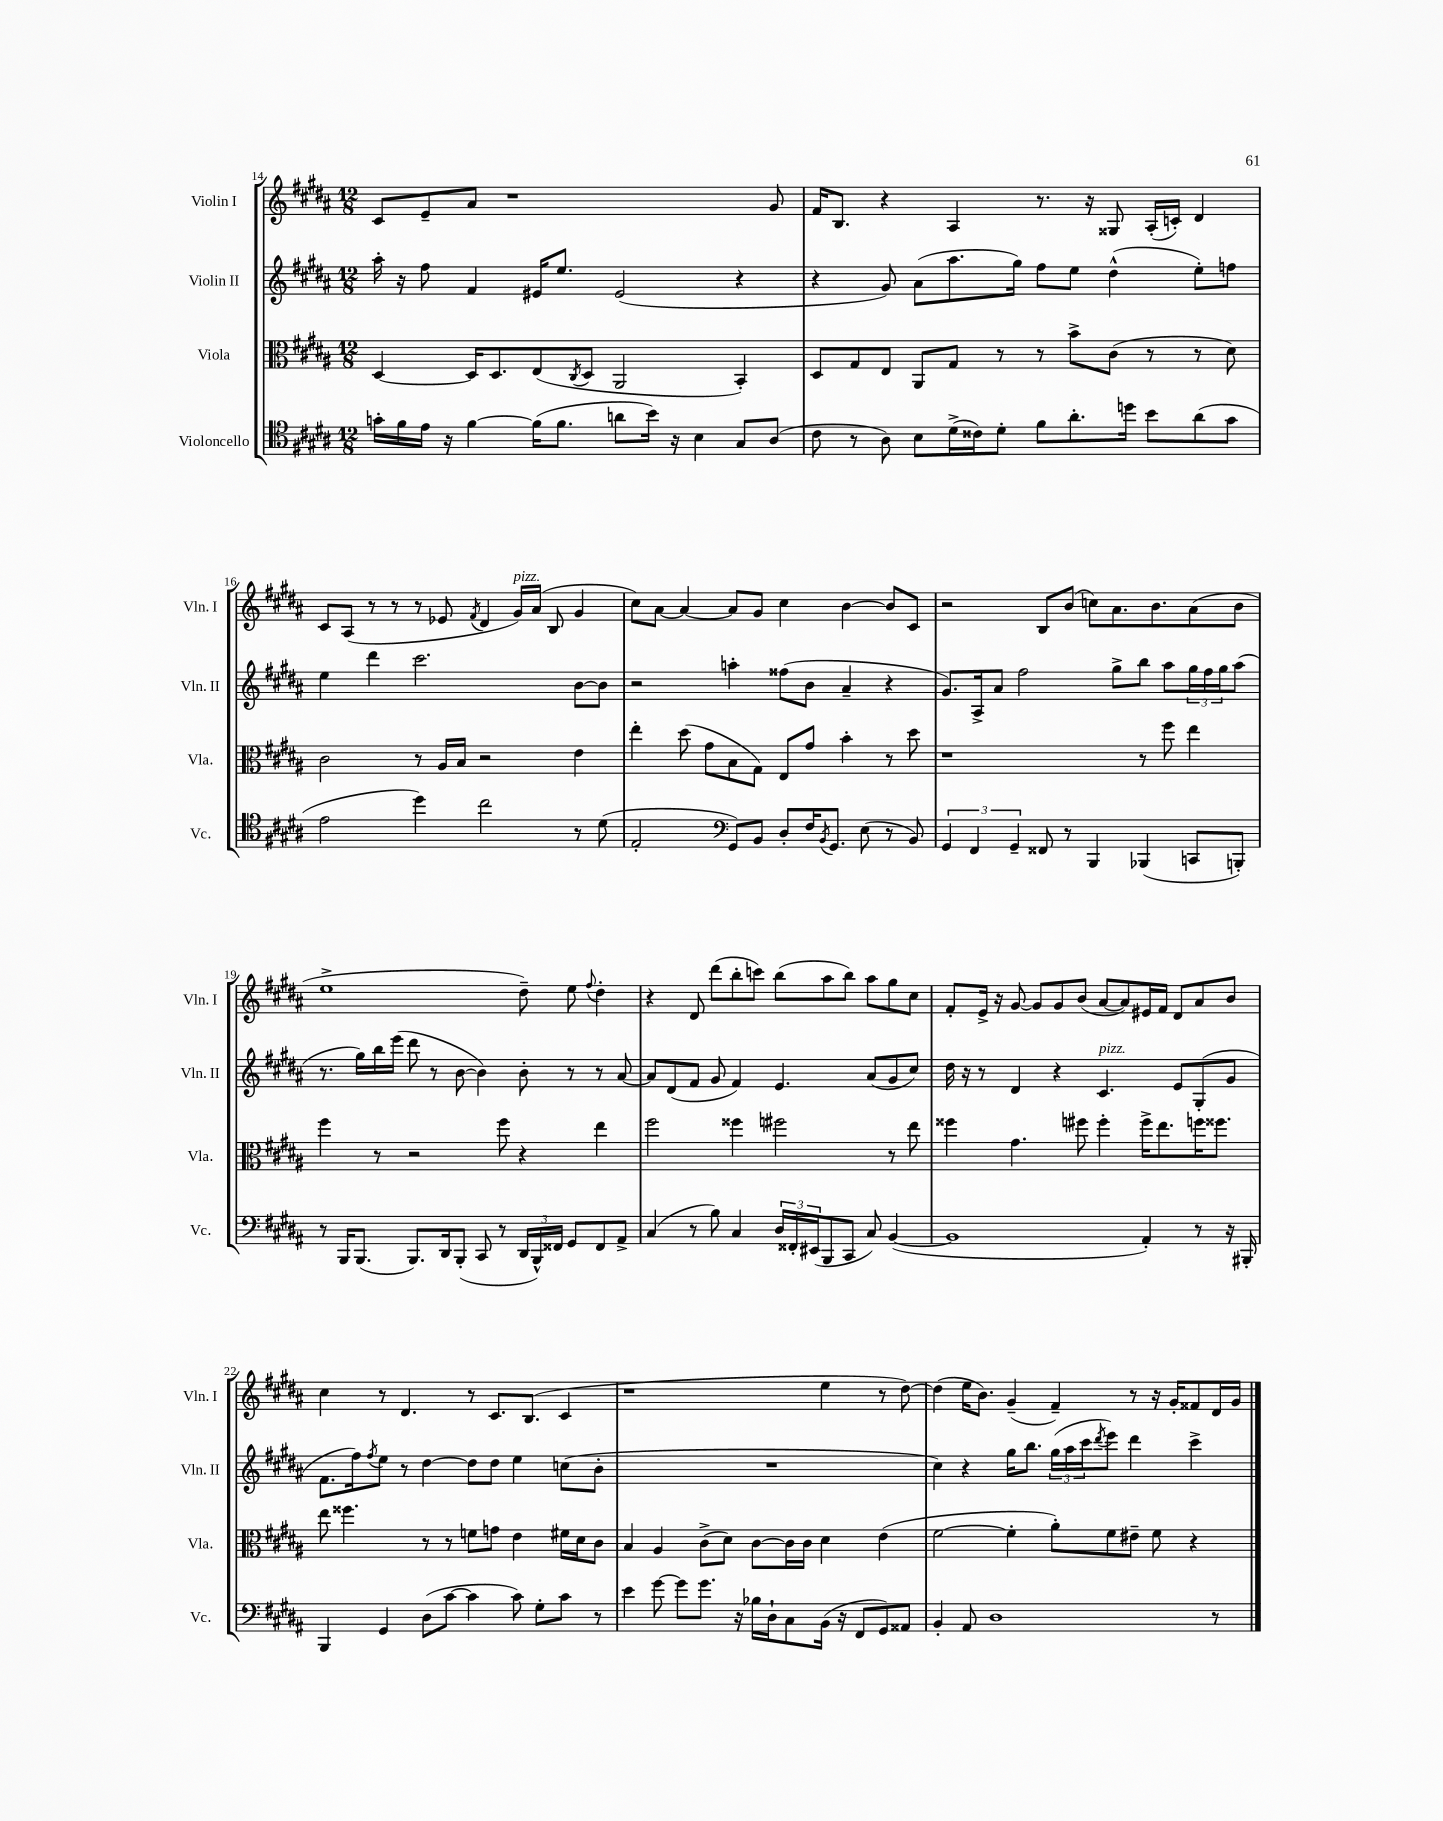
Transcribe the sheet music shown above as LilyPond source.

<<
\new StaffGroup <<
\new Staff = "s0" \with { instrumentName = "Violin I" shortInstrumentName = "Vln. I" } {
    \clef treble \key b \major \numericTimeSignature \time 12/8
    cis'8 e'8-- ais'8 r1 gis'8 |
    fis'16 b8. r4 ais4 r8. r16 gisis8 ais16-.( c'16-.) dis'4 |
    cis'8 ais8( r8 r8 r8 ees'8 \acciaccatura { fis'8 } dis'4 gis'16^\markup { \italic "pizz." }) ais'16( b8 gis'4 |
    cis''8) ais'8~ ais'4~ ais'8 gis'8 cis''4 b'4~ b'8 cis'8 |
    r2 b8 b'8( c''8) ais'8. b'8. ais'8( b'8 |
    e''1-> dis''8--) e''8 \appoggiatura { fis''8 } dis''4-. |
    r4 dis'8 dis'''8( b''8-. c'''8) b''8( ais''8 b''8) ais''8 gis''8 cis''8 |
    fis'8-. e'16-> r16 gis'8~ gis'8 gis'8 b'8( ais'8~ ais'8) eis'16 fis'16 dis'8 ais'8 b'8 |
    cis''4 r8 dis'4. r8 cis'8. b8.( cis'4 |
    r1 e''4 r8 dis''8~) |
    dis''4( e''16 b'8.) gis'4--( fis'4--) r8 r16 gis'16-. fisis'8 dis'16 gis'16 \bar "|." |
}
\new Staff = "s1" \with { instrumentName = "Violin II" shortInstrumentName = "Vln. II" } {
    \clef treble \key b \major \numericTimeSignature \time 12/8
    ais''16-. r16 fis''8 fis'4 eis'16 e''8. eis'2( r4 |
    r4 gis'8) ais'8( ais''8. gis''16) fis''8 e''8 dis''4-^( e''8-.) f''8 |
    e''4 dis'''4 cis'''2. b'8~ b'8 |
    r2 a''4-. fisis''8( b'8 ais'4-- r4 |
    gis'8.) ais16-> ais'8 fis''2 gis''8-> b''8 ais''8 \tuplet 3/2 { gis''16 fis''16 gis''16 } ais''8( |
    r8. gis''16) b''16 e'''16( dis'''8 r8 b'8~ b'4) b'8-. r8 r8 ais'8~ |
    ais'8 dis'8( fis'8 gis'8 fis'4) e'4. ais'8( gis'8 cis''8) |
    dis''16 r16 r8 dis'4 r4 cis'4.^\markup { \italic "pizz." } e'8 gis8-.( gis'8 |
    fis'8. fis''16) \acciaccatura { fis''8 } e''8 r8 dis''4~ dis''8 dis''8 e''4 c''8( b'8-. |
    R1. |
    cis''4) r4 gis''16 b''8. \tuplet 3/2 { gis''16( ais''16 cis'''16 } \acciaccatura { dis'''8 } e'''8) dis'''4 cis'''4-> \bar "|." |
}
\new Staff = "s2" \with { instrumentName = "Viola" shortInstrumentName = "Vla." } {
    \clef alto \key b \major \numericTimeSignature \time 12/8
    dis4~ dis16 dis8. e8( \acciaccatura { cis8 } dis8 ais,2 b,4-.) |
    dis8 gis8 e8 ais,8 gis8 r8 r8 b'8-> cis'8( r8 r8 dis'8) |
    cis'2 r8 ais16 b16 r2 e'4 |
    e''4-. dis''8( gis'8 b8 gis8) e8 gis'8 b'4-. r8 dis''8 |
    r1 r8 fis''8 e''4 |
    fis''4 r8 r2 fis''8 r4 e''4 |
    fis''2 fisis''4 fis''2 r8 e''8 |
    fisis''4 gis'4. fis''8 fis''4-. fis''16-> e''8. f''16 fisis''8. |
    e''8 fisis''4. r8 r8 f'8 g'8 e'4 fis'16 dis'16 cis'8 |
    b4 ais4 cis'8->( dis'8) cis'8~ cis'16 cis'16 dis'4 e'4( |
    fis'2~ fis'4-. ais'8-.) fis'8 eis'8-- fis'8 r4 \bar "|." |
}
\new Staff = "s3" \with { instrumentName = "Violoncello" shortInstrumentName = "Vc." } {
    \clef tenor \key b \major \numericTimeSignature \time 12/8
    g'16-. fis'16 e'16 r16 fis'4~ fis'16( fis'8. a'8 b'16) r16 b4 gis8 ais8( |
    cis'8 r8 ais8) b8 dis'16->( cisis'16) dis'8-. fis'8 ais'8.-. d''16 b'8 ais'8( gis'8 |
    e'2 dis''4) cis''2 r8 dis'8( |
    e2-. \clef bass gis,8) b,8 dis8-. fis16 \acciaccatura { b,8 } gis,8. e8( r8 b,8) |
    \tuplet 3/2 { gis,4 fis,4 gis,4-- } fisis,8 r8 b,,4 bes,,4( c,8 b,,8-.) |
    r8 b,,16 b,,8.( b,,8.) dis,16 b,,8-.( cis,8 r8 \tuplet 3/2 { dis,16 b,,16-^) fisis,16 } gis,8 fisis,8 ais,8-> |
    cis4( r8 b8) cis4 \tuplet 3/2 { dis16 fisis,16-. eis,16( } b,,8 cis,8 cis8) b,4~( |
    b,1 ais,4-.) r8 r16 bis,,16-. |
    b,,4 gis,4 dis8( cis'8~ cis'4 cis'8) gis8-. cis'8 r8 |
    e'4 gis'8~ gis'8 gis'8. r16 bes16 dis16-! cis8 b,16( r16 fis,8 gis,8) aisis,8 |
    b,4-. ais,8 dis1 r8 \bar "|." |
}
>>
>>
\layout { \context { \Score currentBarNumber = #14 } }
